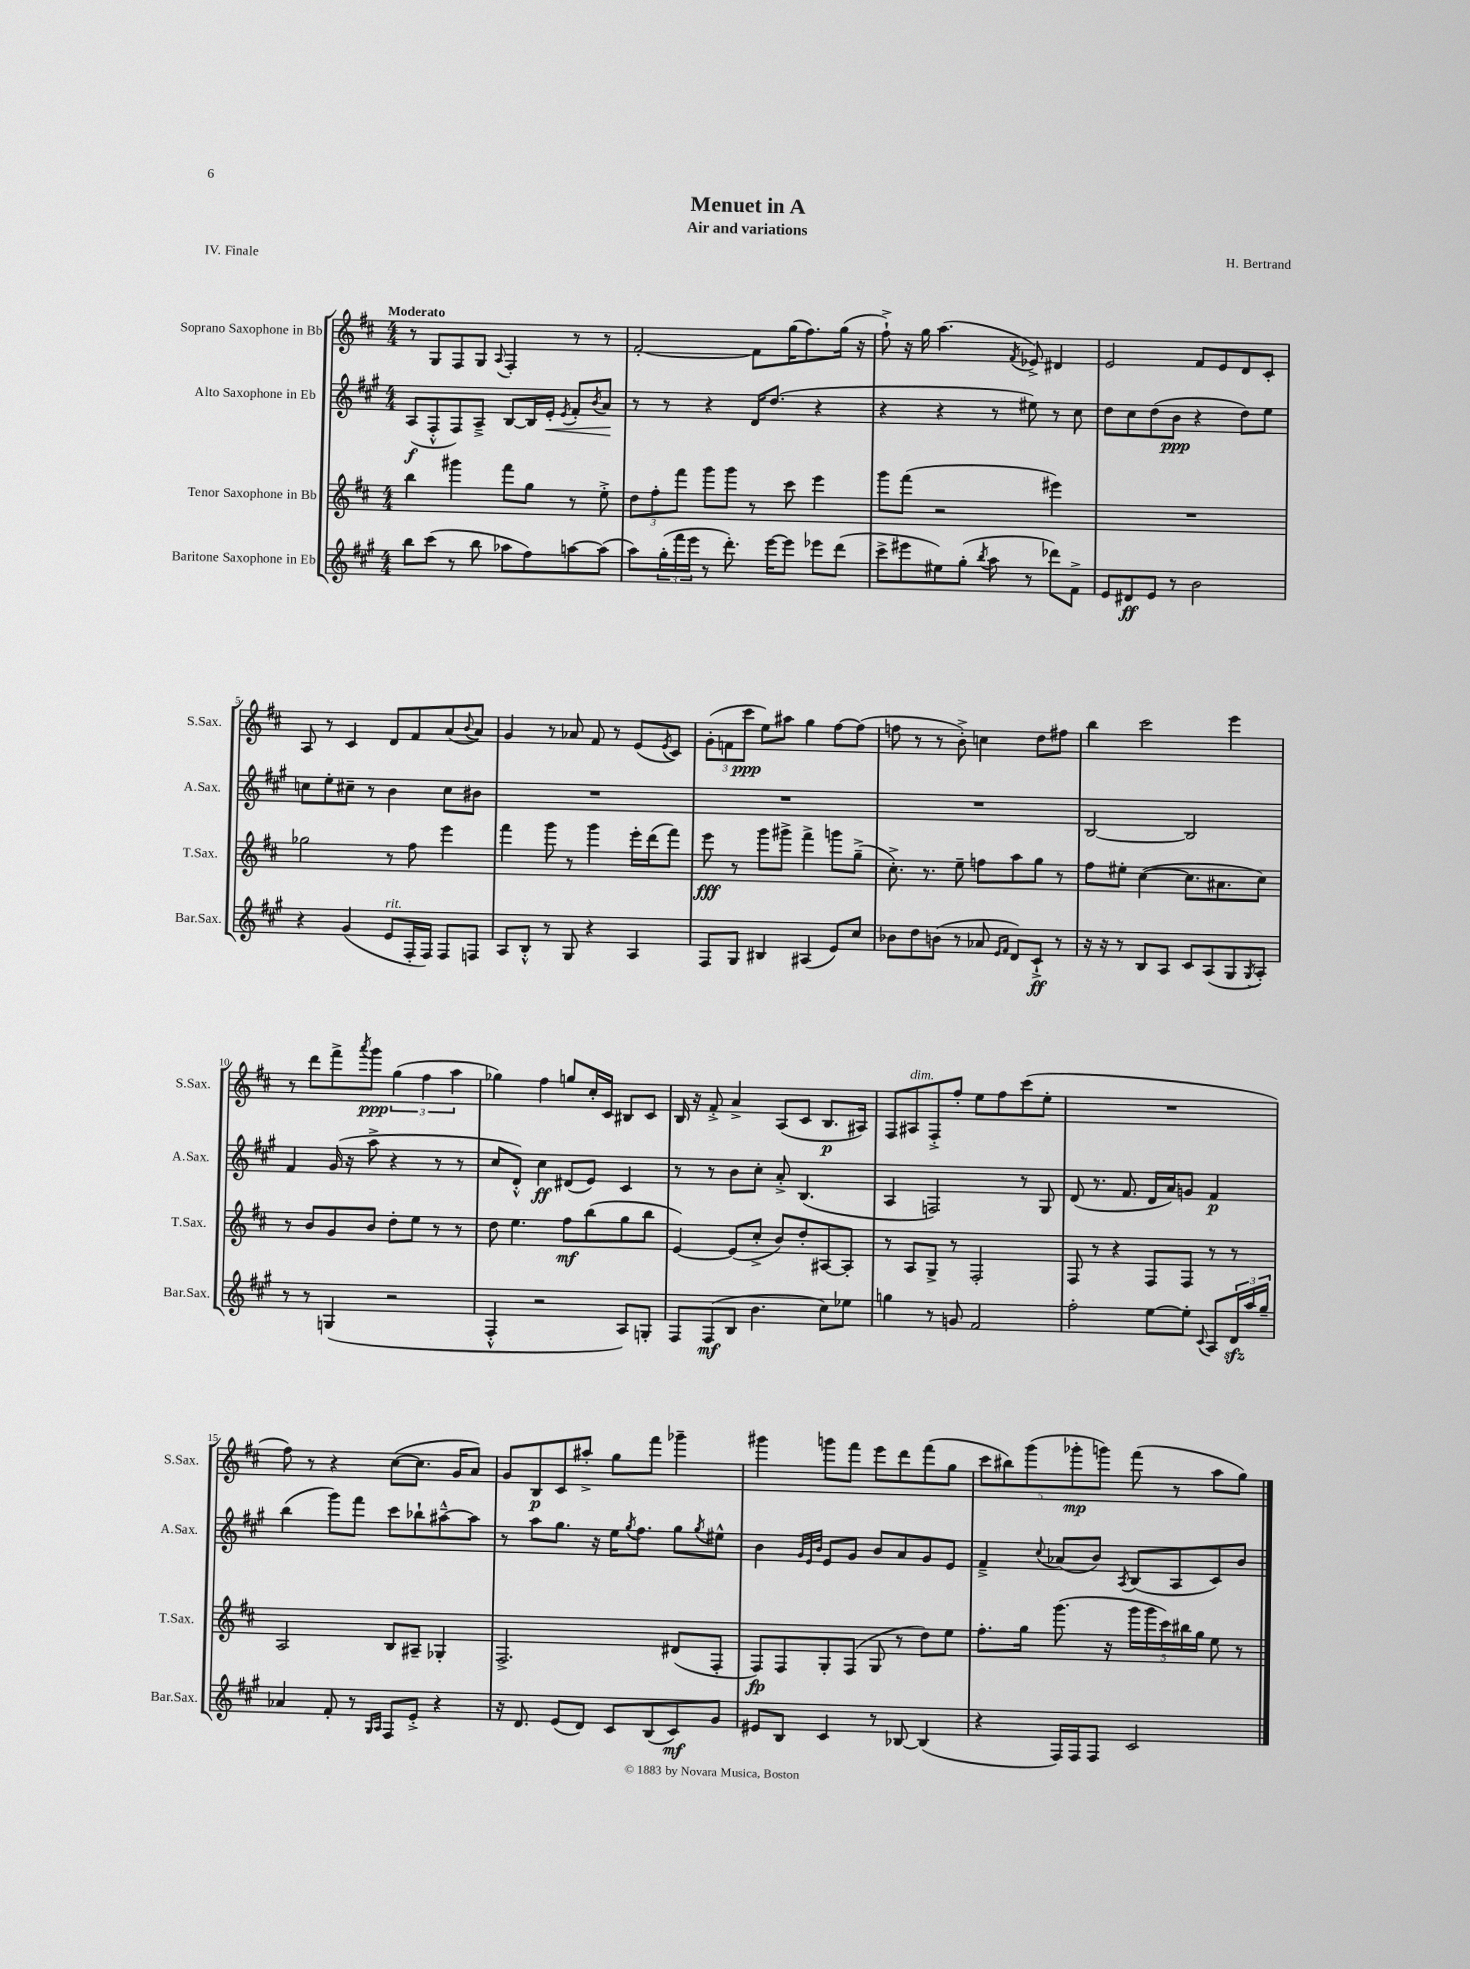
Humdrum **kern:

**kern	**dynam	**kern	**dynam	**kern	**dynam	**kern	**dynam
*part4	*part4	*part3	*part3	*part2	*part2	*part1	*part1
*staff4	*staff4	*staff3	*staff3	*staff2	*staff2	*staff1	*staff1
*I"Baritone Saxophone in Eb	*	*I"Tenor Saxophone in Bb	*	*I"Alto Saxophone in Eb	*	*I"Soprano Saxophone in Bb	*
*I'Bar.Sax.	*	*I'T.Sax.	*	*I'A.Sax.	*	*I'S.Sax.	*
*clefG2	*	*clefG2	*	*clefG2	*	*clefG2	*
*k[f#c#g#]	*	*k[f#c#]	*	*k[f#c#g#]	*	*k[f#c#]	*
*M4/4	*	*M4/4	*	*M4/4	*	*M4/4	*
=1	=1	=1	=1	=1	=1	=1	=1
!	!	!	!	!	!	!LO:TX:a:B:t=Moderato	!
8bb\L	.	4bb\	.	(8A/L	f	8r	.
(8ccc#\J	.	.	.	8F#'^^/	.	8G/L	.
8r	.	4ggg#X\	.	8F#/)	.	8F#/	.
8bb\	.	.	.	8A~^/J	.	8G/J	.
.	.	.	.	.	.	8qqA/	.
8aa-X\L	.	8fff#\L	.	[8B/L	.	4F#'/	.
8ff#\)	.	8gg\J	.	16B/L]	.	.	.
!	!	!	!	!	!LO:HP:b	!	!
.	.	.	.	16e'/JJ	<	.	.
.	.	.	.	8qe/	.	.	.
[8aan\	.	8r	.	8f#'/L	.	8r	.
.	.	.	.	8qb/	.	.	.
(8aa\J]	.	8ee'^\	.	8a/J	.	8r	.
.	.	.	.	.	[	.	.
=2	=2	=2	=2	=2	=2	=2	=2
8aa\L)	.	12dd\L	.	8r	.	[2f#'/	.
.	.	12ff#'\	.	.	.	.	.
(24gg#'\L	.	.	.	8r	.	.	.
24fff#\	.	12fff#\J	.	.	.	.	.
24eee\JJ	.	.	.	.	.	.	.
8r	.	8ggg\L	.	4r	.	.	.
8.ddd'\)	.	8ggg\J	.	.	.	.	.
.	.	8r	.	16d/KL	.	8f#\L]	.
[16eee\KL	.	.	.	(8.dd/J	.	.	.
8eee\J]	.	8ccc#\	.	.	.	(16gg\K	.
.	.	.	.	.	.	8.ff#\)	.
8eee-X\L	.	4eee\	.	4r	.	.	.
(8ddd\J	.	.	.	.	.	(16gg\Jk	.
.	.	.	.	.	.	16r	.
=3	=3	=3	=3	=3	=3	=3	=3
8ccc#^\L	.	8ggg\L	.	4r	.	8ff#`^\)	.
8eee#X\	.	(8fff#\J	.	.	.	16r	.
.	.	.	.	.	.	16gg\	.
8ee#X\)	.	2r	.	4r	.	(4.aa\	.
(8gg#'\J	.	.	.	.	.	.	.
8qbb/	.	.	.	.	.	.	.
8aa\	.	.	.	8r	.	.	.
.	.	.	.	.	.	8qf#/	.
8r	.	.	.	8ee#X\)	.	8e-X^/)	.
8ddd-X\L)	.	4eee#X\)	.	8r	.	4d#X/	.
8f#^\J	.	.	.	8cc#\	.	.	.
=4	=4	=4	=4	=4	=4	=4	=4
8e/L	.	1r	.	8dd\L	.	2e/	.
8d#X/	ff	.	.	8cc#\	.	.	.
8e/J	.	.	.	(8dd\	.	.	.
8r	.	.	.	8b\J	ppp	.	.
2b\	.	.	.	4r	.	8f#/L	.
.	.	.	.	.	.	8e/	.
.	.	.	.	8dd\L)	.	8d/	.
.	.	.	.	8ee\J	.	8c#'/J	.
!!LO:LB:g=z
=5	=5	=5	=5	=5	=5	=5	=5
4r	.	2gg-X\	.	8ccn\L	.	8A/	.
.	.	.	.	8ee'\	.	8r	.
(4g#/	.	.	.	8cc#X~\J	.	4c#/	.
.	.	.	.	8r	.	.	.
!LO:TX:a:i:t=rit.	!	!	!	!	!	!	!
8e/L	.	8r	.	4b\	.	8d/L	.
16F#'/L	.	8ff#\	.	.	.	8f#/	.
16F#/JJ)	.	.	.	.	.	.	.
8F#/L	.	4eee\	.	8cc#\L	.	(8a/	.
.	.	.	.	.	.	8qqb/	.
8Fn/J	.	.	.	8b#X\J	.	8a/J)	.
=6	=6	=6	=6	=6	=6	=6	=6
8A/L	.	4fff#\	.	1r	.	4g/	.
8B'^^/J	.	.	.	.	.	.	.
8r	.	8ggg\	.	.	.	8r	.
8G#/	.	8r	.	.	.	8a-X/	.
4r	.	4ggg\	.	.	.	8f#/	.
.	.	.	.	.	.	8r	.
4A/	.	16eee'\LL	.	.	.	(8e/L	.
.	.	(16ddd\J	.	.	.	.	.
.	.	.	.	.	.	8qe/	.
.	.	8fff#\J)	.	.	.	8c#/J)	.
=7	=7	=7	=7	=7	=7	=7	=7
8F#/L	.	8eee\	fff	1r	.	(12g'\L	.
.	.	.	.	.	.	12fn\	.
8G#/J	.	8r	.	.	.	.	.
.	.	.	.	.	.	12ccc#\J	ppp
4B#X/	.	8ggg\L	.	.	.	8ee\L)	.
.	.	8ggg#X^\J	.	.	.	8aa#X\J	.
(4A#X/	.	4fff#^\	.	.	.	4gg\	.
8e/L)	.	8gggn\L	.	.	.	[8ff#\L	.
8cc#/J	.	(8gg~^\J	.	.	.	(8ff#\J]	.
=8	=8	=8	=8	=8	=8	=8	=8
8b-X\L	.	8.cc#'^\)	.	1r	.	8ffn\	.
8dd\	.	.	.	.	.	8r	.
.	.	8.r	.	.	.	.	.
(8bn\J	.	.	.	.	.	8r	.
8r	.	8ee~\	.	.	.	8b'^\)	.
8a-X/	.	8ffn\L	.	.	.	4ccn\	.
16qqe/LL	.	.	.	.	.	.	.
16qqf#/JJ	.	.	.	.	.	.	.
8d/L)	.	8aa\	.	.	.	.	.
8c#`^/J	ff	8gg\J	.	.	.	8dd\L	.
8r	.	8r	.	.	.	8ff#X\J	.
=9	=9	=9	=9	=9	=9	=9	=9
16r	.	8ff#\L	.	[2B/	.	4bb\	.
16r	.	.	.	.	.	.	.
8r	.	8ee#X'\J	.	.	.	.	.
8B/L	.	([4cc#\	.	.	.	2ccc#\	.
8A/J	.	.	.	.	.	.	.
8c#/L	.	8.cc#\L]	.	2B/]	.	.	.
(8A/	.	.	.	.	.	.	.
.	.	8.a#X\	.	.	.	.	.
8G#/	.	.	.	.	.	4eee\	.
8qG#/	.	.	.	.	.	.	.
8A'/J)	.	8cc#\J)	.	.	.	.	.
!!LO:LB:g=z
=10	=10	=10	=10	=10	=10	=10	=10
8r	.	8r	.	4f#/	.	8r	.
8r	.	8b/L	.	.	.	8ddd\L	.
(4Gn/	.	8g/	.	(16g#/	.	8fff#^\	.
.	.	.	.	16r	.	.	.
.	.	.	.	.	.	8qaaa/	.
.	.	8b/J	.	8aa^\	.	8ggg\J	ppp
2r	.	8dd'\L	.	4r	.	(6gg\	.
.	.	8ee\J	.	.	.	.	.
.	.	.	.	.	.	6ff#\	.
.	.	8r	.	8r	.	.	.
.	.	.	.	.	.	6aa\	.
.	.	8r	.	8r	.	.	.
=11	=11	=11	=11	=11	=11	=11	=11
4F#'^^/	.	8dd\	.	8cc#/L	.	4gg-X\)	.
.	.	4.ee\	.	8d'^^/J)	.	.	.
2r	.	.	.	4cc#\	ff	4ff#\	.
.	.	8ff#\L	mf	(8d#X/L	.	8ggn/L	.
.	.	(8bb\	.	8e/J)	.	16cc#'/L	.
.	.	.	.	.	.	16c#/JJ	.
8A/L)	.	8gg\	.	4c#/	.	8B#X/L	.
8Gn'/J	.	8bb\J	.	.	.	8c#/J	.
=12	=12	=12	=12	=12	=12	=12	=12
8F#/L	.	[4e/)	.	8r	.	16B/	.
.	.	.	.	.	.	16r	.
(8F#/	mf	.	.	8r	.	8f#'^/	.
8B/J	.	(8e/L]	.	8b\L	.	4a^/	.
4.b\	.	8cc#'^/J	.	8cc#'\J	.	.	.
.	.	8b/L)	.	8a'^/	.	(8A/L	.
.	.	8dd'/	.	(4.B/	.	8c#/J	.
8cc#\L)	.	[8A#X/	.	.	.	8.B/L	p
8ee-X\J	.	8A#'/J]	.	.	.	.	.
.	.	.	.	.	.	16A#X/Jk)	.
=13	=13	=13	=13	=13	=13	=13	=13
4ggn\	.	8r	.	4A/	.	8F#/L	.
!	!	!	!	!	!	!LO:TX:a:i:t=dim.	!
.	.	8A/L	.	.	.	8A#X/	.
8r	.	8G^/J	.	2Fn/)	.	8F#'^/	.
8gn/	.	8r	.	.	.	8ff#'/J	.
2f#/	.	2F#'/	.	.	.	8ee\L	.
.	.	.	.	.	.	8ff#\	.
.	.	.	.	8r	.	(8ccc#\	.
.	.	.	.	8G#/	.	8ee'\J	.
=14	=14	=14	=14	=14	=14	=14	=14
2ff#'\	.	8F#/	.	(8d/	.	1r	.
.	.	8r	.	8.r	.	.	.
.	.	4r	.	.	.	.	.
.	.	.	.	8.f#/	.	.	.
[8ee\L	.	8F#/L	.	16d/LL	.	.	.
.	.	.	.	16a/J)	.	.	.
8ee'\J]	.	8F#/J	.	8gn/J	.	.	.
8qqc#/	.	.	.	.	.	.	.
8A/L	.	8r	.	4f#/	p	.	.
24dzz/L	.	8r	.	.	.	.	.
24aa/	.	.	.	.	.	.	.
24gg#~/JJ	.	.	.	.	.	.	.
!!LO:LB:g=z
=15	=15	=15	=15	=15	=15	=15	=15
4a-X/	.	2A/	.	(4bb\	.	8ff#\)	.
.	.	.	.	.	.	8r	.
8f#'/	.	.	.	8ggg#\L)	.	4r	.
8r	.	.	.	8fff#\J	.	.	.
16qqG#/LL	.	.	.	.	.	.	.
16qqA/JJ	.	.	.	.	.	.	.
8F#/L	.	8B/L	.	8ccc#\L	.	([8cc#\L	.
8e'^/J	.	8A#X~/J	.	8bb-X`\	.	8.cc#\J]	.
4r	.	4G-X'/	.	[8aa#X~^^\	.	.	.
.	.	.	.	.	.	16g/KL	.
.	.	.	.	8aa#\J]	.	8a/J)	.
=16	=16	=16	=16	=16	=16	=16	=16
16r	.	2.F#^/	.	8r	.	8g/L	.
8.d/	.	.	.	.	.	.	.
.	.	.	.	8aa\L	.	8B/	p
(8e/L	.	.	.	8.gg#\J	.	8c#/	.
8d/J)	.	.	.	.	.	8aa#X'^/J	.
.	.	.	.	16r	.	.	.
8c#/L	.	.	.	16ee\KL	.	8gg\L	.
.	.	.	.	8qgg#/	.	.	.
.	.	.	.	8.ff#\J	.	.	.
(8B/	.	.	.	.	.	8fff#\J	.
8c#/)	mf	(8d#X/L	.	8gg#\L	.	4ggg-X~\	.
.	.	.	.	8qgg#/	.	.	.
8g#/J	.	8F#'/J	.	8ee#X^^\J	.	.	.
=17	=17	=17	=17	=17	=17	=17	=17
8e#X/L	.	8F#/L)	fp	4b\	.	4ggg#X\	.
8B/J	.	8F#/	.	.	.	.	.
.	.	.	.	32qqg#/LLL	.	.	.
.	.	.	.	32qqe/	.	.	.
.	.	.	.	32qqb/JJJ	.	.	.
4c#/	.	8G'/	.	8e/L	.	8gggn\L	.
.	.	(8F#/J	.	8g#/J	.	8fff#\J	.
8r	.	8G/	.	8b/L	.	8eee\L	.
[8B-X/	.	8r	.	8a/	.	8ddd\	.
(4B-/]	.	8dd\L)	.	8g#/	.	(8fff#\	.
.	.	8ee\J	.	8e/J	.	8gg\J	.
=18	=18	=18	=18	=18	=18	=18	=18
4r	.	8.ff#'\L	.	4f#~^/	.	10ccc#\L	.
.	.	.	.	.	.	10bb#X\)	.
.	.	16gg\Jk	.	.	.	.	.
.	.	.	.	.	.	(10ggg\	.
.	.	.	.	8qqcc#/	.	.	.
16F#/LL)	.	(8.ggg\	.	(8a-X/L	.	.	.
.	.	.	.	.	.	10ggg-X'\	mp
16F#/J	.	.	.	.	.	.	.
8F#/J	.	.	.	8b/J)	.	.	.
.	.	.	.	.	.	10gggn\J)	.
.	.	16r	.	.	.	.	.
.	.	.	.	8qA/	.	.	.
2c#/	.	20ggg\LL	.	(8B/L	.	(8fff#\	.
.	.	20ggg\	.	.	.	.	.
.	.	20ccc#\)	.	.	.	.	.
.	.	.	.	8A/	.	8r	.
.	.	20bb#X\	.	.	.	.	.
.	.	20gg\JJ	.	.	.	.	.
.	.	8ee\	.	8c#/)	.	8aa\L	.
.	.	8r	.	8b/J	.	8gg\J)	.
==	==	==	==	==	==	==	==
*-	*-	*-	*-	*-	*-	*-	*-
